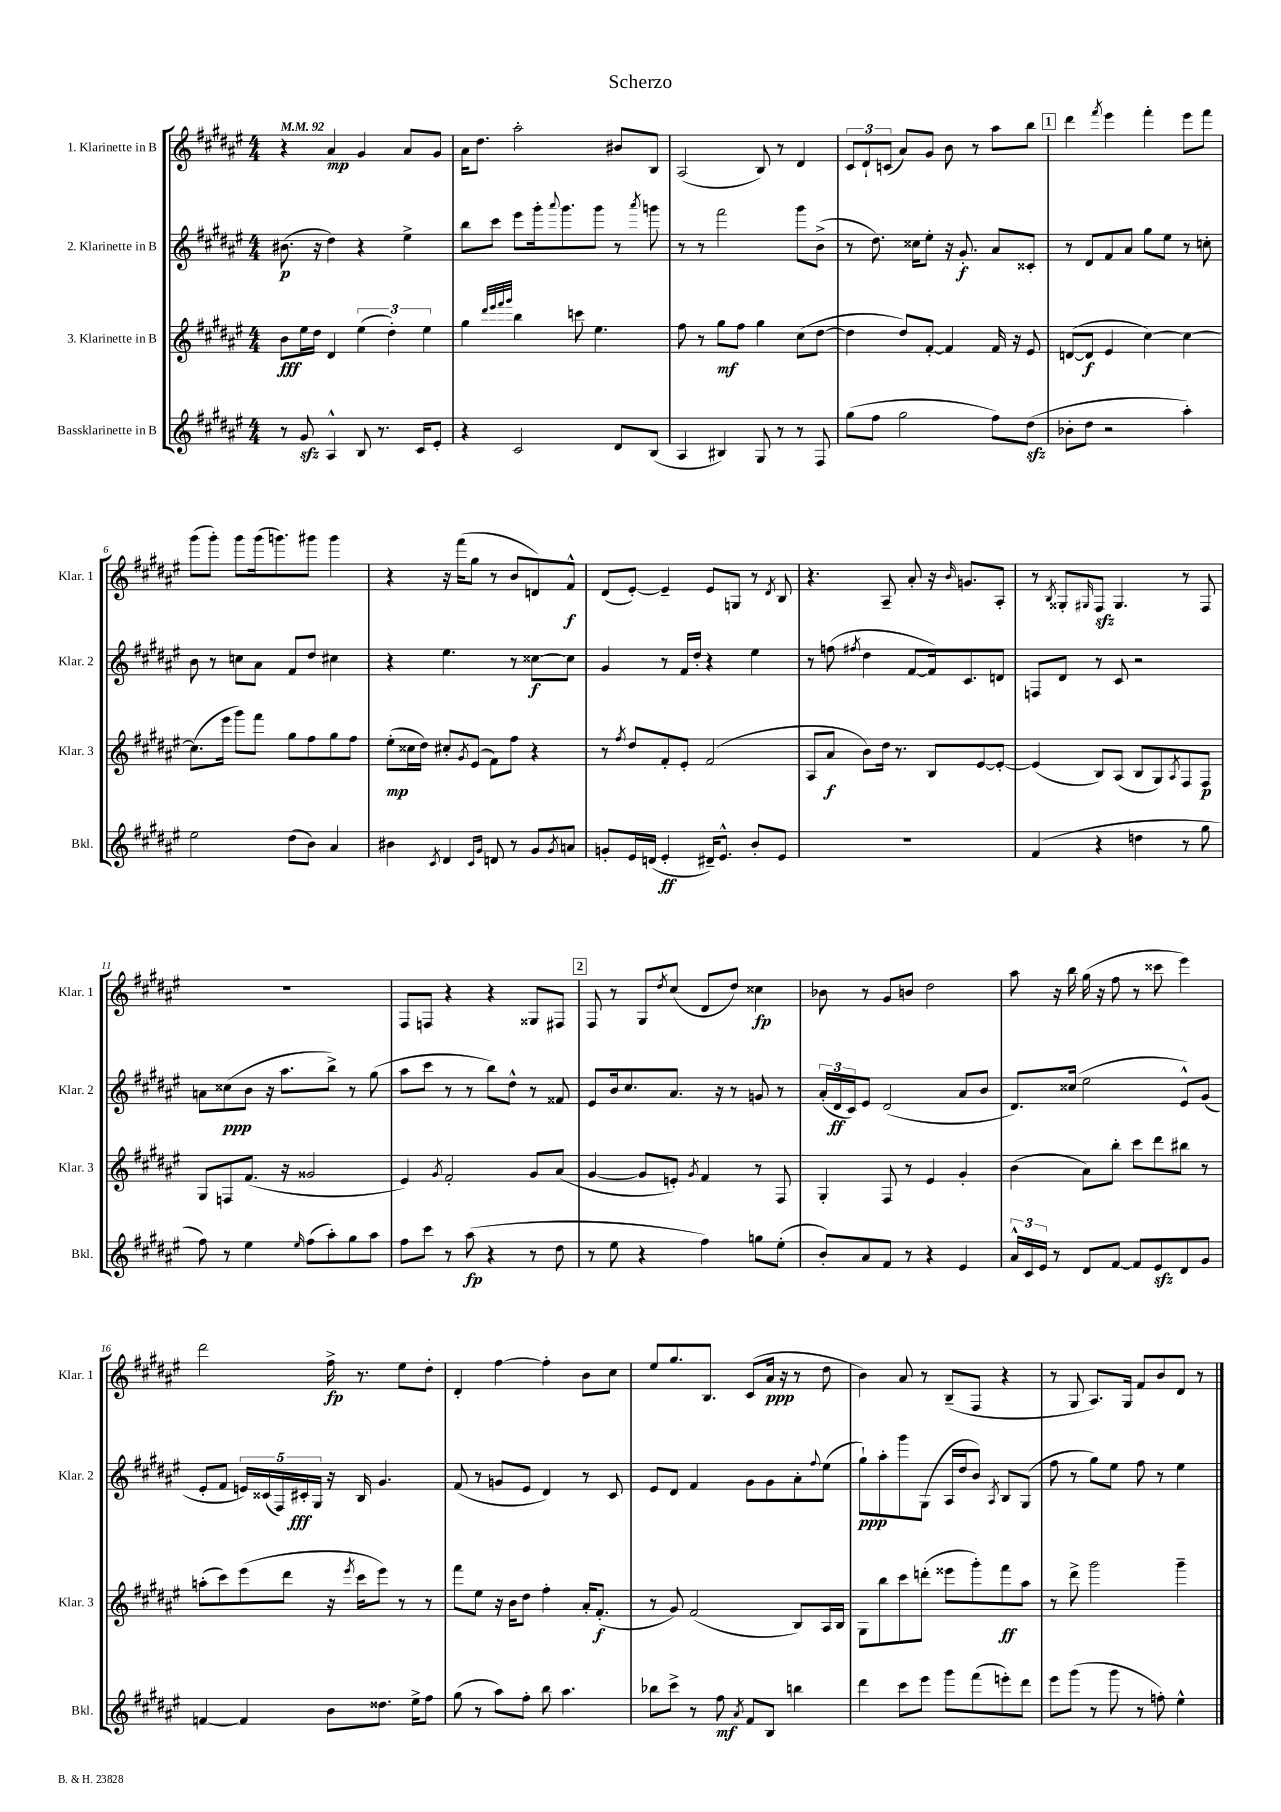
\header { title = "Scherzo" }
<<
\new StaffGroup <<
\new Staff = "s0" \with { instrumentName = "1. Klarinette in B" shortInstrumentName = "Klar. 1" } {
    \clef treble \key fis \major \numericTimeSignature \time 4/4 \tempo 4 = 92
    r4 ais'4\mp gis'4 ais'8 gis'8 |
    ais'16 dis''8. ais''2-. bis'8 b8 |
    ais2( b8) r8 dis'4 |
    \tuplet 3/2 { cis'8 dis'8-! c'8( } ais'8) gis'8 b'8 r8 ais''8 b''8 |
    \mark \markup { \box "1" } dis'''4 \acciaccatura { fis'''8 } eis'''4 fis'''4-. eis'''8 fis'''8 |
    gis'''8( gis'''8-.) gis'''8 gis'''16( g'''8.) gis'''8 gis'''4 |
    r4 r16 fis'''16( gis''8 r8 b'8 d'8) fis'8-^\f |
    dis'8( eis'8~-.) eis'4-- eis'8 g8 r8 \acciaccatura { dis'8 } b8 |
    r4. ais8-- ais'8-. r16 \grace { b'16 } g'8. ais8-. |
    r8 \acciaccatura { b8 } gisis8-. \grace { gis16 } fis8\sfz gis4. r8 fis8 |
    R1 |
    fis8 f8 r4 r4 gisis8 fis8 |
    \mark \markup { \box "2" } fis8 r8 gis8 \acciaccatura { dis''8 } cis''8( dis'8 dis''8) cisis''4\fp |
    bes'8 r8 gis'8 b'8 dis''2 |
    ais''8 r16 b''16 gis''16( r16 fis''8 r8 cisis'''8 eis'''4) |
    dis'''2 fis''16->\fp r8. eis''8 dis''8-. |
    dis'4-. fis''4~ fis''4-. b'8 cis''8 |
    eis''8 gis''8. b8. cis'8( ais'16\ppp r16 r8 dis''8 |
    b'4) ais'8 r8 b8--( fis8 r4 |
    r8 gis8 ais8.) gis16 fis'8 b'8 dis'8 r8 \bar "|." |
}
\new Staff = "s1" \with { instrumentName = "2. Klarinette in B" shortInstrumentName = "Klar. 2" } {
    \clef treble \key fis \major \numericTimeSignature \time 4/4
    bis'8.\p( r16 dis''4) r4 eis''4-> |
    b''8 cis'''8 eis'''8 gis'''16-. \appoggiatura { ais'''8 } gis'''8. gis'''8 r8 \acciaccatura { ais'''8 } g'''8 |
    r8 r8 fis'''2 gis'''8 b'8->( |
    r8 dis''8.) cisis''16 eis''8-. r16 gis'8.-.\f ais'8 cisis'8-. |
    \mark \markup { \box "1" } r8 dis'8 fis'8 ais'8 gis''8 eis''8 r8 c''8-. |
    b'8 r8 c''8 ais'8 fis'8 dis''8 cis''4 |
    r4 eis''4. r8 cisis''8~\f cisis''8 |
    gis'4 r8 fis'16 dis''16-. r4 eis''4 |
    r8 f''8( \acciaccatura { fis''8 } dis''4 fis'8~ fis'16) cis'8. d'8 |
    f8 dis'8 r8 cis'8 r2 |
    a'8 cisis''8\ppp( b'8 r16 ais''8. b''8->) r8 gis''8( |
    ais''8 cis'''8 r8 r8 b''8) dis''8-^ r8 fisis'8 |
    \mark \markup { \box "2" } eis'8 b'16 cis''8. ais'8. r16 r8 g'8 r8 |
    \tuplet 3/2 { ais'16-.( dis'16\ff cis'16) } eis'8 dis'2( ais'8 b'8 |
    dis'8.) cisis''16( eis''2 eis'8-^) gis'8( |
    eis'8-. fis'8 \tuplet 5/4 { e'16) cisis'16( fis16) cis'16-.\fff gis16 } r16 b16 gis'4. |
    fis'8( r8 g'8 eis'8 dis'4) r8 cis'8 |
    eis'8 dis'8 fis'4 gis'8 gis'8 ais'8-. \appoggiatura { fis''8 } eis''8( |
    gis''8-!\ppp) ais''8-. gis'''8 gis8( ais16 dis''16 b'8) \acciaccatura { ais8 } b8 gis8( |
    fis''8 r8 gis''8) eis''8 fis''8 r8 eis''4 \bar "|." |
}
\new Staff = "s2" \with { instrumentName = "3. Klarinette in B" shortInstrumentName = "Klar. 3" } {
    \clef treble \key fis \major \numericTimeSignature \time 4/4
    b'8\fff eis''16 dis''16 dis'4 \tuplet 3/2 { eis''4( dis''4-.) eis''4 } |
    gis''4 \grace { dis'''32 eis'''32 fis'''32 gis'''32 } b''4 c'''8 eis''4. |
    fis''8 r8 gis''8\mf fis''8 gis''4 cis''8( dis''8~ |
    dis''4 dis''8) fis'8~-. fis'4 fis'16 r16 eis'8 |
    \mark \markup { \box "1" } d'8~( d'8\f eis'4 cis''4~) cis''4~ |
    cis''8.( eis'''16 gis'''8) fis'''8 gis''8 fis''8 gis''8 fis''8 |
    eis''8-.\mp( cisis''16 dis''16) cis''8-. \acciaccatura { gis'8 } eis'8( fis'8) fis''8 r4 |
    r8 \acciaccatura { fis''8 } dis''8 fis'8-. eis'8-. fis'2( |
    ais8 ais'8\f b'8) dis''16 r8. b8 eis'8~ eis'8~-. |
    eis'4( b8) ais8( b8 gis8) \acciaccatura { ais8 } fis8 fis8\p |
    gis8 f8 fis'8.( r16 gisis'2 |
    eis'4) \acciaccatura { gis'8 } fis'2-. gis'8 ais'8( |
    \mark \markup { \box "2" } gis'4~ gis'8 e'8-.) \acciaccatura { gis'8 } fis'4 r8 fis8 |
    gis4-. fis8 r8 eis'4 gis'4-. |
    b'4( ais'8) b''8-. cis'''8 dis'''8 bis''8 r8 |
    a''8-.( cis'''8) eis'''8( dis'''8 r16 \acciaccatura { eis'''8 } cis'''16 eis'''8) r8 r8 |
    fis'''8 eis''8 r16 b'16 dis''8 fis''4-. ais'16-. fis'8.-.\f( |
    r8 gis'8) fis'2( b8) ais16 b16 |
    gis8 b''8 cis'''8 d'''8-.( eisis'''8 gis'''8-.) fis'''8\ff ais''8 |
    r8 dis'''8-> gis'''2 gis'''4-- \bar "|." |
}
\new Staff = "s3" \with { instrumentName = "Bassklarinette in B" shortInstrumentName = "Bkl." } {
    \clef treble \key fis \major \numericTimeSignature \time 4/4
    r8 gis'8\sfz ais4-^ b8 r8. cis'16 eis'8-. |
    r4 cis'2 dis'8 b8( |
    ais4 bis4) gis8 r8 r8 fis8 |
    gis''8( fis''8 gis''2 fis''8) dis''8\sfz( |
    \mark \markup { \box "1" } bes'8-. dis''8 r2 ais''4-.) |
    eis''2 dis''8( b'8) ais'4 |
    bis'4 \acciaccatura { cis'8 } dis'4 \grace { cis'16 gis'16 } d'8 r8 gis'8 \acciaccatura { gis'8 } a'8 |
    g'8-. eis'16 d'16( eis'4-.\ff dis'16--) eis'8.-^ b'8-. eis'8 |
    R1 |
    fis'4( r4 d''4 r8 gis''8 |
    fis''8) r8 eis''4 \grace { eis''16 } fis''8( ais''8-.) gis''8 ais''8 |
    fis''8 cis'''8 r8 ais''8\fp( r4 r8 dis''8 |
    \mark \markup { \box "2" } r8 eis''8 r4 fis''4) g''8 eis''8-.( |
    b'8-.) ais'8 fis'8 r8 r4 eis'4 |
    \tuplet 3/2 { ais'16-^ cis'16 eis'16 } r8 dis'8 fis'8~ fis'8 eis'8\sfz dis'8 gis'8 |
    f'4~ f'4 b'8 disis''8. eis''16-> fis''8 |
    gis''8( r8 ais''8) fis''8-. b''8 ais''4. |
    bes''8 cis'''8-> r8 fis''8\mf \acciaccatura { ais'8 } fis'8 b8 b''4 |
    dis'''4 cis'''8 eis'''8 gis'''8 fis'''8( e'''8-.) dis'''8 |
    eis'''8 gis'''8( r8 gis'''8 r8 f''8-.) eis''4-^ \bar "|." |
}
>>
>>
